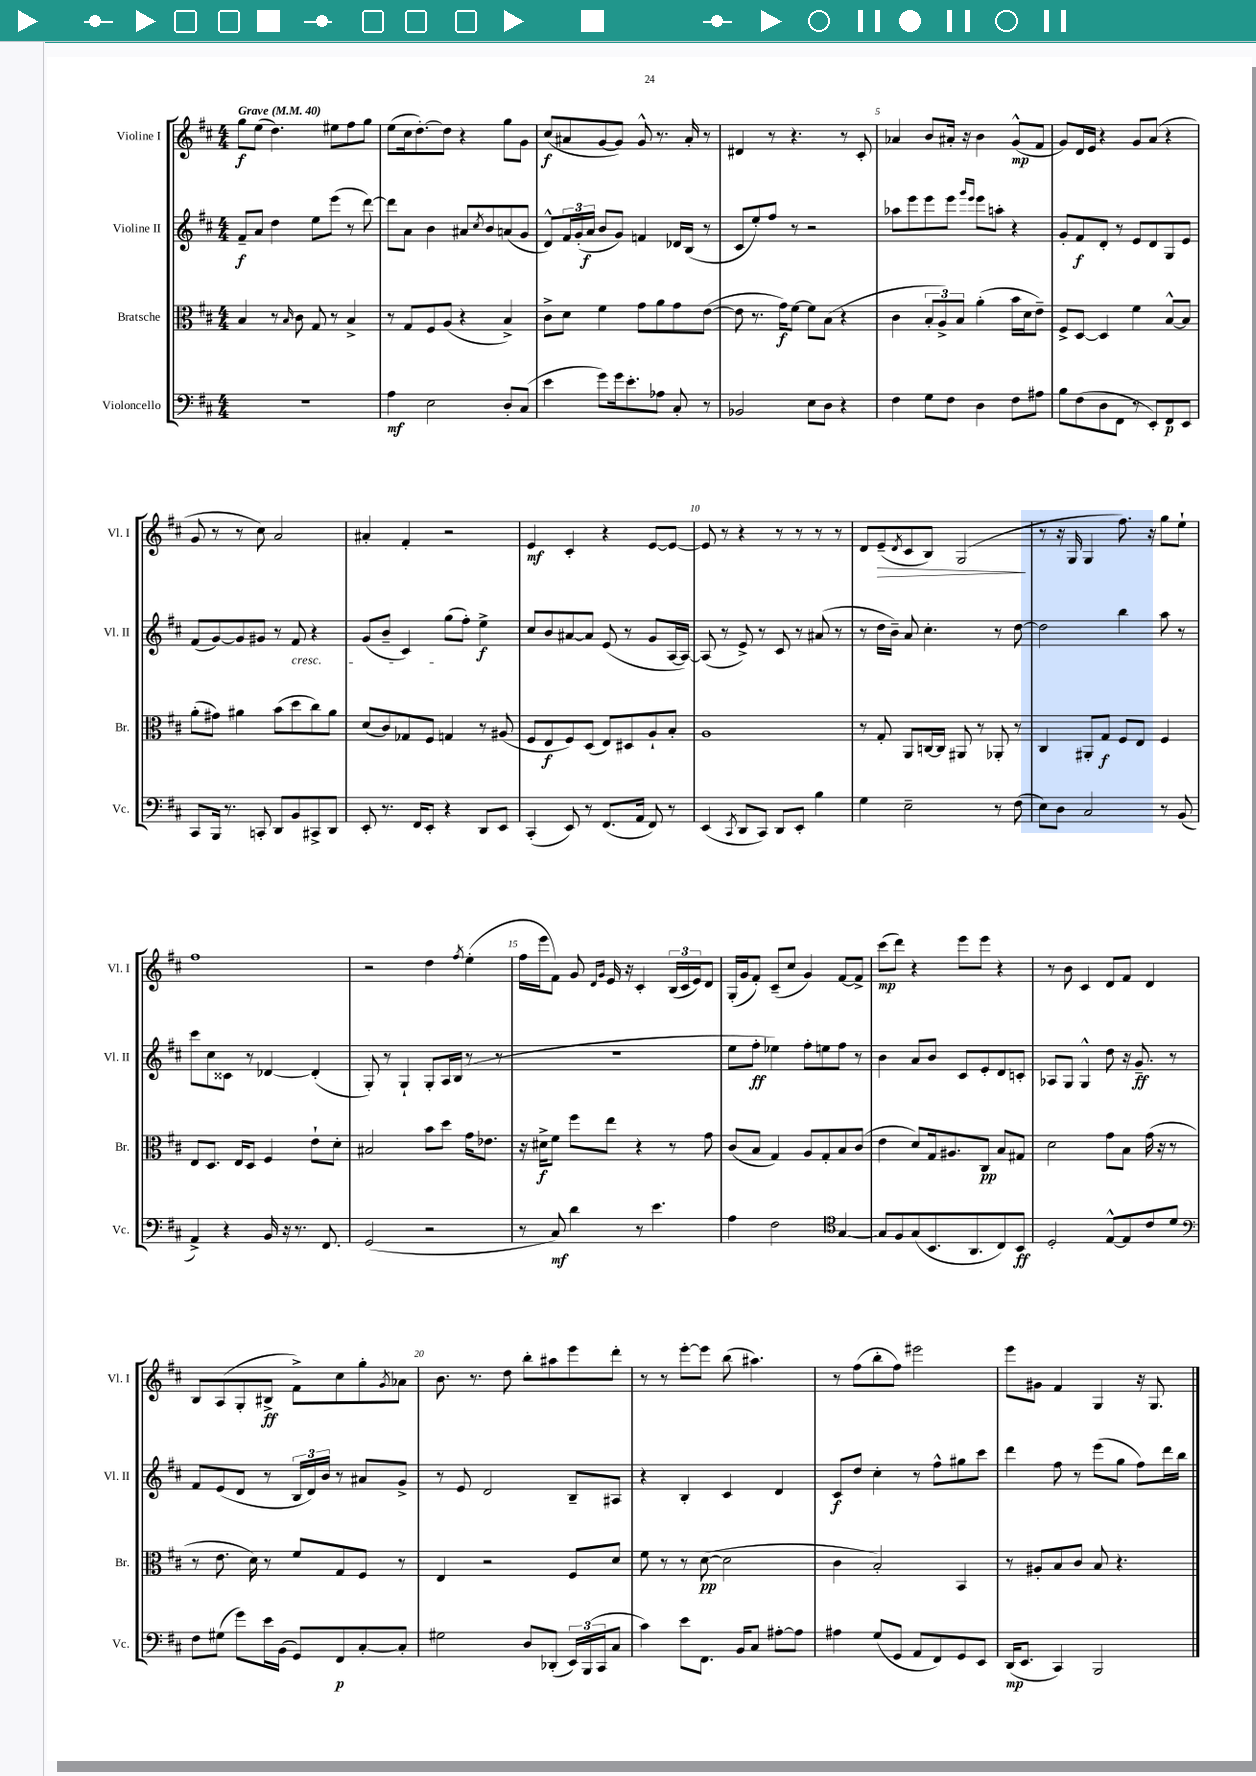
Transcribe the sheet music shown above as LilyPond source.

<<
\new StaffGroup <<
\new Staff = "s0" \with { instrumentName = "Violine I" shortInstrumentName = "Vl. I" } {
    \clef treble \key d \major \numericTimeSignature \time 4/4 \tempo "Grave" 4 = 40
    g''8\f e''8( d''4.) eis''8 fis''8 g''8 |
    e''8( cis''16 d''8.~-.) d''8 r4 g''8 g'8 |
    cis''8\f( ais'8 g'8~ g'8) g'8-^ r8. ais'16-. r8 |
    dis'4 r8 r4. r8 cis'8-. |
    aes'4 b'8 ais'16-. r16 b'4 g'8-^\mp( fis'8 |
    g'8) d'16 e'16 r4 g'8 a'8( r4 |
    g'8 r8 r8 cis''8) a'2 |
    ais'4-. fis'4-. r2 |
    e'4\mf cis'4-. r4 e'8~ e'8~ |
    e'8 r8 r4 r8 r8 r8 r8 |
    d'8 e'8--\>( \acciaccatura { d'8 } cis'8 b8) g2\!( |
    r8 r16 g16 g4 fis''8.) r16 g''8 e''8-! |
    fis''1 |
    r2 d''4 \acciaccatura { fis''8 } e''4-.( |
    fis''16 e'''16 fis'8) g'8 \grace { d'16 g'16 } e'16 r16 cis'4-. \tuplet 3/2 { b16( cis'16 e'16) } d'8 |
    g16-.( g'16 fis'8-.) cis'8--( cis''8 g'4) fis'8~ fis'8-> |
    cis'''8\mp( d'''8) r4 e'''8 e'''8 r4 |
    r8 b'8 cis'4 d'8 fis'8 d'4 |
    b8 a8( g8-. bis8->\ff fis'8->) cis''8 g''8-. \acciaccatura { g'8 } aes'8 |
    b'8. r8. d''8 b''8-. ais''8 e'''8 d'''8-. |
    r8 r8 e'''8~-. e'''8 b''8( ais''4.) |
    r8 fis''8( b''8-. fis''8) eis'''2 |
    e'''8 gis'8 fis'4 g4 r16 g8. \bar "|." |
}
\new Staff = "s1" \with { instrumentName = "Violine II" shortInstrumentName = "Vl. II" } {
    \clef treble \key d \major \numericTimeSignature \time 4/4
    fis'8--\f a'8 d''4 e''8 e'''8( r8 d'''8~) |
    d'''8 a'8 b'4 ais'8 \acciaccatura { cis''8 } b'8 a'8( g'8 |
    d'8-^) \tuplet 3/2 { fis'16 g'16-.( a'16\f } b'8 g'8) f'4 des'16 b16( r8 |
    cis'8 e''8-.) fis''8 r8 r2 |
    aes''8 e'''8 e'''8 e'''8 \grace { g'''16 e'''16 } e'''8 a''8-. r4 |
    g'8-. fis'8\f d'8-. r8 e'8 d'8 g8 e'8 |
    fis'8( g'8~) g'8 gis'8 r8 fis'8\cresc r4 |
    g'8( b'8-- cis'4) g''8\!( fis''8-.) e''4->\f |
    cis''8 b'8 ais'8~ ais'8 e'8( r8 g'8 a16~ a16~) |
    a8( r8 e'8->) r8 cis'8 r8 ais'8( r8 |
    r8 d''16 b'16--) a'8 cis''4.-. r8 d''8~ |
    d''2 b''4 a''8 r8 |
    cis'''8 cis''8 cisis'8 r8 des'4~ des'4-.( |
    g8-.) r8 g4-! g8-. a16 b16( r8 r8 |
    R1 |
    e''8 fis''8-.\ff ees''4) fis''8-. e''8 fis''8 r8 |
    b'4 a'8 b'8 cis'8 e'8-. d'8 c'8-. |
    aes8 g8 g4-^ d''8 r16 g'8.--\ff r8 |
    fis'8 e'8( d'8 r8 \tuplet 3/2 { b16 d'16) b'16 } r8 ais'8 g'8-> |
    r8 e'8 d'2 b8-- ais8 |
    r4 b4-. cis'4 d'4 |
    cis'8\f d''8 cis''4-. r8 fis''8-^ gis''8 cis'''8 |
    d'''4 fis''8 r8 e'''8( g''8 fis''8) d'''16 b''16 \bar "|." |
}
\new Staff = "s2" \with { instrumentName = "Bratsche" shortInstrumentName = "Br." } {
    \clef alto \key d \major \numericTimeSignature \time 4/4
    b4 r8 \grace { b16 } cis'8 g8 r8 b4-> |
    r8 g8 fis8 a8( r4 b4->) |
    cis'8-> d'8 fis'4 g'8 a'8 g'8 e'8~( |
    e'8 r8. g'16\f) fis'8~ fis'8 b8( r4 |
    cis'4 \tuplet 3/2 { b8-. a8->) b8 } a'4-.( b'16 d'16 e'8--) |
    fis8-> d8~ d4 fis'4 b8~-^ b8 |
    a'8-.( gis'8) ais'4 b'8( d''8 cis''8) ais'8 |
    d'8( cis'8) ges8 fis8 g4 r8 ais8( |
    fis8 e8\f fis8) d8( e8) dis8 a8-! b8-. |
    a1 |
    r8 g8-. a,8 c16~ c16 ais,8 r8 aes,8-. r8 |
    cis4 ais,8-. g8\f fis8 e8 fis4 |
    e8 d8. e16 d8 fis4 e'8-! d'8-. |
    bis2 b'8 d''8 g'16 ees'8. |
    r16 dis'16->\f fis'8 fis''8 e''8 r4 r8 g'8 |
    cis'8( b8 g4) a8 g8-. b8 cis'8( |
    e'4 d'8) g16 ais8. cis8\pp b8 gis8 |
    d'2 g'8 b8 g'16( r16 r8 |
    r8 e'8. d'16) r8 fis'8 g8 fis8 r8 |
    e4 r2 fis8 d'8 |
    fis'8 r8 r8 d'8~\pp( d'2 |
    cis'4 b2-.) b,4 |
    r8 ais8-. b8 cis'8 b8 r4. \bar "|." |
}
\new Staff = "s3" \with { instrumentName = "Violoncello" shortInstrumentName = "Vc." } {
    \clef bass \key d \major \numericTimeSignature \time 4/4
    r1 |
    a4\mf e2 d8-. cis8( |
    e'4 g'8) g'16 e'8.-. aes8 cis8-. r8 |
    bes,2 e8 d8 r4 |
    fis4 g8 fis8 d4 fis8 ais8 |
    b8 fis8( d8 fis,8 r8 e,8-.) fis,8\p e,8 |
    cis,8 b,,16 r8. c,8-. d,8 b,8 cis,8-> d,8 |
    e,8-. r8. fis,16 e,8-. r4 d,8 e,8 |
    cis,4-.( e,8) r8 fis,8.( a,16 fis,8) r8 |
    e,4( \acciaccatura { cis,8 } d,8 cis,8) d,8 e,8-. b4 |
    g4 e2-- r8 fis8( |
    e8) d8 cis2 r8 b,8( |
    a,4->) r4 b,16 r16 r8. fis,8. |
    g,2( r2 |
    r8 cis8\mf) d'4 r8 e'4. |
    a4 fis2 \clef tenor g4~ |
    g8 fis8 g8( b,8. a,8. cis8) b,8\ff |
    d2-. e8~-^ e8 cis'8 d'8 |
    \clef bass fis8 gis8( g'8) e'16 b,16( g,8) fis,8\p cis8~-. cis8-. |
    gis2 d8 des,8-.( \tuplet 3/2 { e,16) b,,16( cis,16 } cis8 |
    cis'4) e'8 fis,8. b,16 cis8 ais8~-. ais8 |
    ais4 g8( g,8 a,8 fis,8) g,8 e,8 |
    d,16\mp( e,8. cis,4) b,,2 \bar "|." |
}
>>
>>
\layout { \context { \Score \override BarNumber.break-visibility = ##(#f #t #t) barNumberVisibility = #(every-nth-bar-number-visible 5) } }
